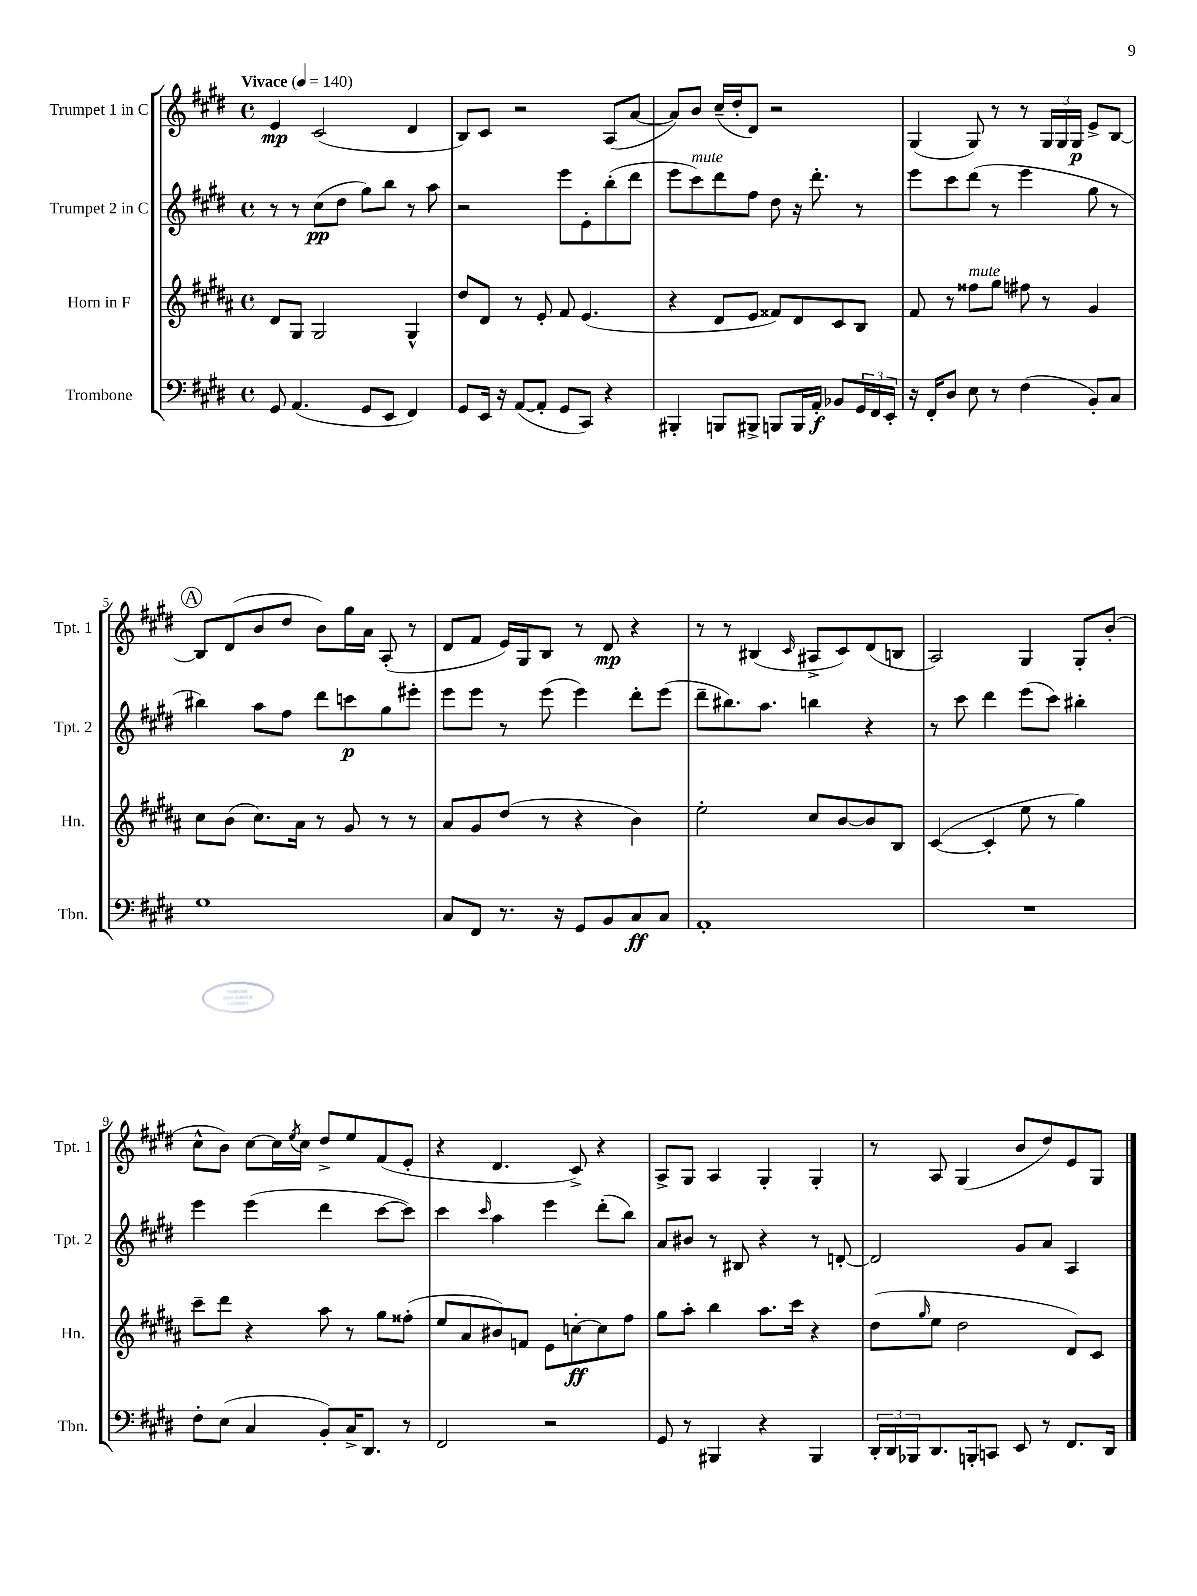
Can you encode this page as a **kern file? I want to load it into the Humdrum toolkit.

**kern	**kern	**kern	**kern
*staff4	*staff3	*staff2	*staff1
*clefF4	*clefG2	*clefG2	*clefG2
*k[f#c#g#d#]	*k[f#c#g#d#a#]	*k[f#c#g#d#]	*k[f#c#g#d#]
*M4/4	*M4/4	*M4/4	*M4/4
*met(c)	*met(c)	*met(c)	*met(c)
*MM140	*MM140	*MM140	*MM140
8GG#	8d#	8r	4e
(4.AA	8G#	8r	.
.	2G#	(8cc#	(2c#
.	.	8dd#	.
8GG#	.	8gg#)	.
8EE	.	8bb	.
4FF#)	4G#^^	8r	4d#
.	.	8aa	.
=	=	=	=
8GG#	8dd#	2r	8B)
16EE	8d#	.	8c#
16r	.	.	.
([8AA	8r	.	2r
8AA']	8e'	.	.
8GG#	8f#	8eee	.
8CC#)	(4.e	8e'	.
4r	.	(8bb'	(8A
.	.	8ddd#	[8a
=	=	=	=
4BBB#'	4r	8eee	8a])
.	.	8ccc#)	8b
8BBB	8d#	8ddd#	(16cc#~
.	.	.	16dd#'
8BBB#^	8e	8ff#	8d#)
8BBB	8f##)	8dd#	2r
16BBB	8d#	16r	.
16AA'	.	8.ddd#'	.
8BB-	8c#	.	.
24GG#	8B	8r	.
24FF#	.	.	.
24EE'	.	.	.
=	=	=	=
16r	8f#	8eee	(4G#
16FF#'	.	.	.
8D#	8r	8ccc#	.
8E	8ff##	(8ddd#	8G#)
8r	8gg#	8r	8r
(4F#	8ff#	4eee	8r
.	8r	.	24G#
.	.	.	24G#
.	.	.	24G#
8BB')	4g#	8gg#	8e^
8C#	.	8r	[8B
=	=	=	=
1G#	8cc#	4bb#)	8B]
.	(8b	.	(8d#
.	8.cc#)	8aa	8b
.	.	8ff#	8dd#
.	16a#	.	.
.	8r	8ddd#	8b)
.	8g#	8ccc	16gg#
.	.	.	16a
.	8r	8gg#	(8A'
.	8r	8eee#'	8r
=	=	=	=
8C#	8a#	8eee	8d#
8FF#	8g#	8eee	8f#
8.r	(8dd#	8r	16e)
.	.	.	16G#
.	8r	(8eee	8B
16r	.	.	.
8GG#	4r	4eee)	8r
8BB	.	.	8d#
8C#	4b)	8ddd#'	4r
8C#	.	(8eee	.
=	=	=	=
1AA'	2ee'	8ddd#~	8r
.	.	8.bb#)	8r
.	.	.	(4B#
.	.	8.aa	.
.	.	.	16qqc#
.	8cc#	4bb	8A#^
.	[8b	.	8c#)
.	8b]	4r	(8d#
.	8B	.	8B
=	=	=	=
1r	([4c#	8r	2A)
.	.	8ccc#	.
.	4c#']	4ddd#	.
.	8ee	(8eee	4G#
.	8r	8ccc#)	.
.	4gg#)	4bb#'	8G#'
.	.	.	(8b'
=	=	=	=
8F#'	8ccc#~	4eee	8cc#^^
(8E	8ddd#	.	8b)
4C#	4r	(4eee	[8cc#
.	.	.	16cc#]
.	.	.	8qee
.	.	.	16cc#
8BB')	8aa#	4ddd#	8dd#^
16C#^	8r	.	8ee
8.DD#	.	.	.
.	8gg#	[8ccc#	(8f#
8r	(8ff##'	8ccc#])	8e'
=	=	=	=
2FF#	8ee	4ccc#	4r
.	8a#	.	.
.	.	16qqccc#	.
.	8b#)	4aa	4.d#
.	8f	.	.
2r	8e	4eee	.
.	[8cc'	.	8c#^)
.	8cc]	(8ddd#'	4r
.	8ff#	8bb)	.
=	=	=	=
8GG#	8gg#	8a	8A^
8r	8aa#'	8b#	8G#
4BBB#	4bb	8r	4A
.	.	8B#	.
4r	8.aa#	4r	4G#'
.	16ccc#	.	.
4BBB#	4r	8r	4G#'
.	.	[8d'	.
=	=	=	=
24DD#'	(8dd#	2d]	8r
24DD#	.	.	.
24BBB-	.	.	.
.	16qqgg#	.	.
8.DD#	8ee	.	8A
.	2dd#	.	(4G#
16BBB'	.	.	.
8CC	.	.	.
8EE	.	8g#	8b
8r	.	8a	8dd#)
8.FF#	8d#)	4A	8e
.	8c#	.	8G#
16DD#	.	.	.
==	==	==	==
*-	*-	*-	*-
